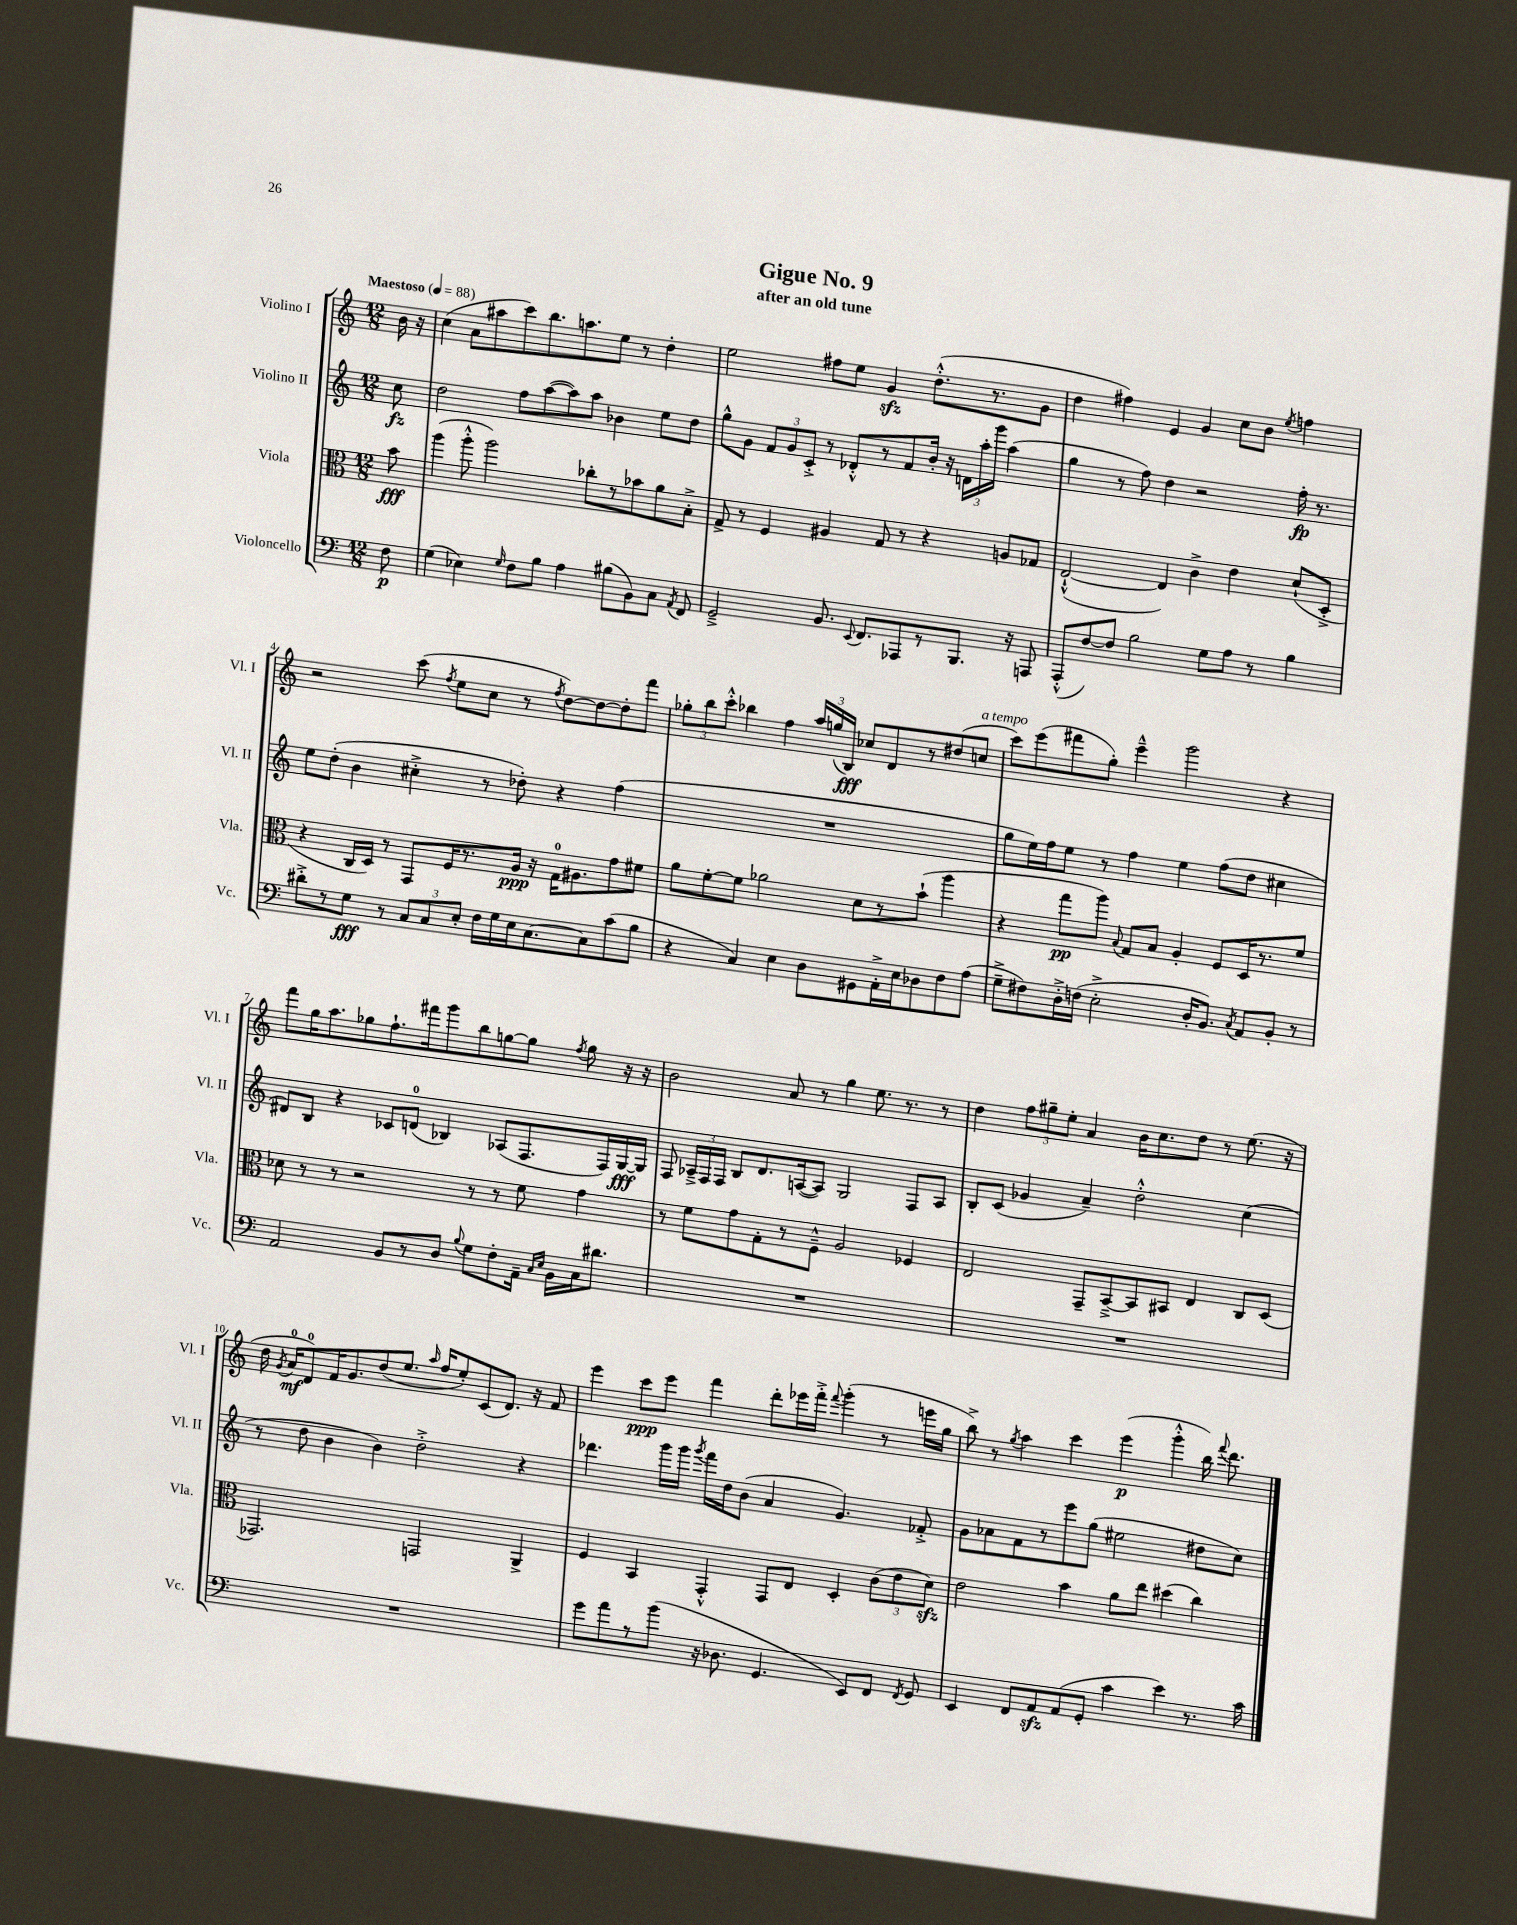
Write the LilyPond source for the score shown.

\header { title = "Gigue No. 9" subtitle = "after an old tune" }
<<
\new StaffGroup <<
\new Staff = "s0" \with { instrumentName = "Violino I" shortInstrumentName = "Vl. I" } {
    \clef treble \key c \major \numericTimeSignature \time 12/8 \partial 8 \tempo "Maestoso" 4 = 88
    \autoBeamOff b'16 r16 |
    c''4( a'8[ ais''8 c'''8) b''8. a''8. e''8] r8 d''4-. |
    e''2 fis''8[ e''8] g'4\sfz d''8.[-.-^( r8. g'8] |
    d''4 fis''4) e'4 g'4 c''8[ b'8] \acciaccatura { e''8 } f''4 |
    r2 c'''8( \acciaccatura { f''8 } e''8[ c''8] r8 \acciaccatura { f''8 } d''8[~) d''8~ d''8-. f'''8] |
    \tuplet 3/2 { ges''8[-. b''8 c'''8]-.-^ } bes''4 f''4 \tuplet 3/2 { a''16[ g''16( b16]\fff) } ces''8[ d'8 r8 dis''8( c''8]^\markup { \italic "a tempo" } |
    c'''8[) e'''8( fis'''8 g''8]-.) e'''4---^ g'''2 r4 |
    f'''8[ g''16 a''8. ges''8 f''8.-! fis'''16 g'''8 b''8 g''8~ g''8] \acciaccatura { f''8 } g''8 r16 r16 |
    b'2 a'8 r8 g''4 e''8. r8. r8 |
    d''4 \tuplet 3/2 { f''8[ gis''8-- e''8]-. } a'4 b'16[ c''8. d''8] r8 e''8.( r16 |
    d''16 \acciaccatura { g'8 } a'16[-0\mf d'8-0) f'16 g'8. d''8( e''8.] \grace { a''16 } f''16[ e''8-.) c'8( d'8.]) r16 f'8 |
    e'''4 c'''8[\ppp e'''8] f'''4 d'''8[-. ees'''16 f'''16]-.-> \appoggiatura { f'''8 } g'''4-.( r8 e'''16[ g''16] |
    b''8->) r8 \acciaccatura { g''8 } a''4 c'''4 e'''4\p( g'''4-.-^ b''16) \appoggiatura { f'''8 } d'''8. \bar "|." |
}
\new Staff = "s1" \with { instrumentName = "Violino II" shortInstrumentName = "Vl. II" } {
    \clef treble \key c \major \numericTimeSignature \time 12/8 \partial 8
    \autoBeamOff c''8\fz |
    d''2 f''8[ a''8~( a''8) a''8] bes'4 e''8[ d''8] |
    g''8[-^ g'8] \tuplet 3/2 { f'8[ g'8 c'8]-.-> } r8 des'8[-.-^ r8 f'8 b'16]-. r16 \tuplet 3/2 { d'16[ a''16-. g'''16] } a''4( |
    g''4 r8 f''8) d''4 r2 f''16-.\fp r8. |
    e''8[ d''8]-.( b'4 cis''4-.-> r8 des''8-.) r4 f''4( |
    R1. |
    g''8[ e''16) f''16 e''8] r8 f''4 e''4 f''8[( d''8] cis''4 |
    dis'8[) b8] r4 ces'8[ d'8]-0( bes4) aes8[( f8. f16) g16~\fff g16] |
    f8 \tuplet 3/2 { aes16[---> f16 f16] } b8[ d'8. a16~( a8]) g2 f8[ a8] |
    b8[-. c'8]( ges'4 a'4--) d''2-.-^ c''4( |
    r8 d''8 b'4 b'4) d''2-.-> r4 |
    des'''4. g'''16[ g'''16] \acciaccatura { g'''8 } f'''16[ d''16 b'8]( a'4 g'4.) fes'8-.-> |
    g'8[ aes'8 f'8 r8 e'''8 g''8]( eis''2 dis''8[ c''8]) \bar "|." |
}
\new Staff = "s2" \with { instrumentName = "Viola" shortInstrumentName = "Vla." } {
    \clef alto \key c \major \numericTimeSignature \time 12/8 \partial 8
    \autoBeamOff b'8\fff |
    a''4( a''8-.-^ a''2) ces''8[-. r8 bes'8 a'8 b8]-.-> |
    g8-> r8 f4 ais4 g8 r8 r4 a8[ ges8] |
    e2~-!-^( e4) c'4-> e'4 d'8[-!( d8]-.-> |
    r4 c16[ d16]) r8 g,8[ f16 r8. a16]\ppp r16 g16[-0 ais8. g'8 fis'8] |
    a'8[ f'8~-. f'8] aes'2 d'8[ r8 b'8]-!( a''4 |
    r4 g''8[\pp a''8]) \appoggiatura { b8 } g8[ b8] a4-. f8[ d16 r8. f'8] |
    des'8 r8 r8 r2 r8 r8 f'8 g'4 |
    r8 f'8[ g'8 g8-. r8 f8]---^ a2 fes4 |
    e2 g,8[-- b,8~---> b,8 bis,8] e4 c8[ d8]( |
    ges,2.) g,2 a,4-> |
    f4 b,4 g,4-.-^ g,8[ e8] d4-. \tuplet 3/2 { c'8[( e'8 d'8]\sfz) } |
    e'2 b'4 a'8[ e''8] dis''4( c''4) \bar "|." |
}
\new Staff = "s3" \with { instrumentName = "Violoncello" shortInstrumentName = "Vc." } {
    \clef bass \key c \major \numericTimeSignature \time 12/8 \partial 8
    \autoBeamOff f8\p |
    g4( ees4) \grace { g16 } f8[ b8] a4 bis8[( b,8) c8] \acciaccatura { a,8 } f,8 |
    g,2---> b,8. \appoggiatura { e,8 } f,8.[ aes,,8 r8 b,,8.] r16 a,,8 |
    a,,8[-.-^( f8~) f8] b2 g8[ a8] r8 b4 |
    dis'8[-.-> r8 g8]\fff r8 \tuplet 3/2 { c8[ c8 e8]-. } f16[ g16 e16 c8.~ c8 c'8( b8] |
    r4 c4) e4 d8[ gis,8 a,16-.-> e16 des8 f8 a8]( |
    g8[---> fis8) d16-.-> f16]( e2-.-> d16[-. b,8.]) \acciaccatura { c8 } a,8[ b,8]-. r8 |
    a,2 b,8[ r8 d8] \appoggiatura { b8 } g8[ f8-. a,16]-- \grace { c16[ e16] } b,16[ c16 dis'8.] |
    R1. |
    R1. |
    R1. |
    g'8[ a'8 r8 b'8]( r16 des8. g,4. e,8[) f,8] \acciaccatura { f,8 } g,8 |
    e,4 f,8[ a,8\sfz a,8( g,8]-. c'4 e'4) r8. c'16 \bar "|." |
}
>>
>>
